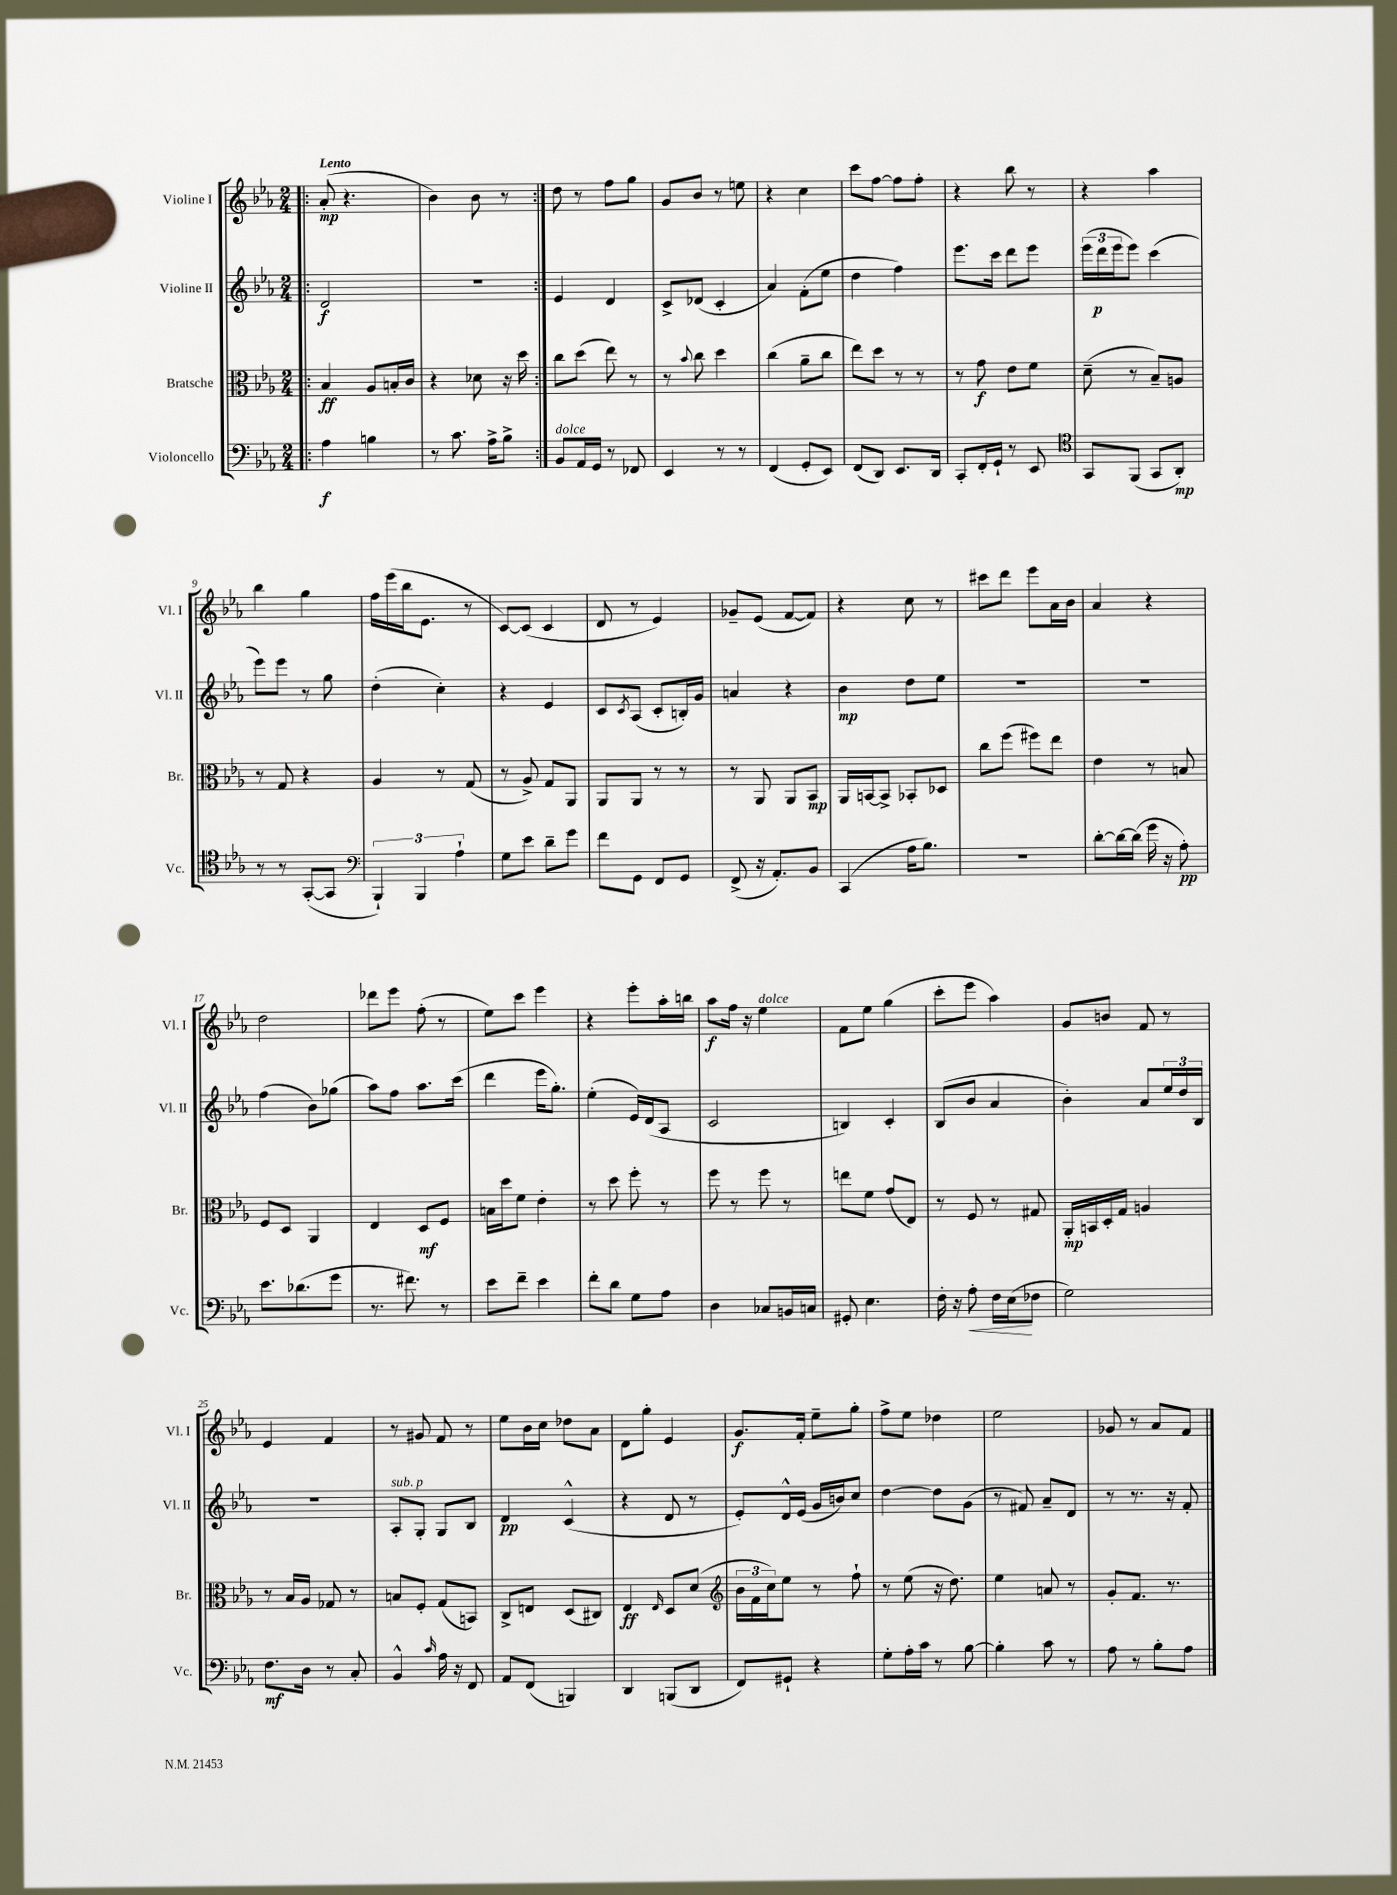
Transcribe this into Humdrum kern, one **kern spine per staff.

**kern	**dynam	**kern	**dynam	**kern	**dynam	**kern	**dynam
*part4	*part4	*part3	*part3	*part2	*part2	*part1	*part1
*staff4	*staff4	*staff3	*staff3	*staff2	*staff2	*staff1	*staff1
*I"Violoncello	*	*I"Bratsche	*	*I"Violine II	*	*I"Violine I	*
*I'Vc.	*	*I'Br.	*	*I'Vl. II	*	*I'Vl. I	*
*clefF4	*	*clefC3	*	*clefG2	*	*clefG2	*
*k[b-e-a-]	*	*k[b-e-a-]	*	*k[b-e-a-]	*	*k[b-e-a-]	*
*M2/4	*	*M2/4	*	*M2/4	*	*M2/4	*
=1!|:	=1!|:	=1!|:	=1!|:	=1!|:	=1!|:	=1!|:	=1!|:
!	!	!	!	!	!	!LO:TX:a:B:t=Lento	!
4A-\	f	4B-/	ff	2d/	f	(8a-'/	mp
.	.	.	.	.	.	4.r	.
4Bn\	.	8A-/L	.	.	.	.	.
.	.	16Bn'/L	.	.	.	.	.
.	.	16c/JJ	.	.	.	.	.
=2	=2	=2	=2	=2	=2	=2	=2
8r	.	4r	.	2r	.	4b-\)	.
8.c\	.	.	.	.	.	.	.
.	.	8d-X\	.	.	.	8b-\	.
16A-^\KL	.	.	.	.	.	.	.
8B-^\J	.	16r	.	.	.	8r	.
.	.	16dd\	.	.	.	.	.
=3:|!	=3:|!	=3:|!	=3:|!	=3:|!	=3:|!	=3:|!	=3:|!
!LO:TX:a:i:t=dolce	!	!	!	!	!	!	!
8BB-/L	.	8cc\L	.	4e-/	.	8dd\	.
16AA-/L	.	(8dd\J	.	.	.	8r	.
16GG/JJ	.	.	.	.	.	.	.
8r	.	8ee-\)	.	4d/	.	8ff\L	.
8FF-X/	.	8r	.	.	.	8gg\J	.
=4	=4	=4	=4	=4	=4	=4	=4
4EE-/	.	8r	.	8c^/L	.	8g/L	.
.	.	8qqb-/	.	.	.	.	.
.	.	8cc\	.	(8d-X/J	.	8b-/J	.
8r	.	4dd\	.	4c'/	.	8r	.
8r	.	.	.	.	.	8een\	.
=5	=5	=5	=5	=5	=5	=5	=5
(4FF/	.	(4cc\	.	4a-/)	.	4r	.
8GG'/L	.	8a-~\L	.	(8f'\L	.	4cc\	.
8EE-/J)	.	8cc\J	.	8ee-\J	.	.	.
=6	=6	=6	=6	=6	=6	=6	=6
(8FF/L	.	8ee-\L)	.	4dd\	.	8ccc\L	.
8DD/J)	.	8dd\J	.	.	.	[8ff\J	.
8.EE-/L	.	8r	.	4ff\)	.	8ff\L]	.
.	.	8r	.	.	.	8ff'\J	.
16DD/Jk	.	.	.	.	.	.	.
=7	=7	=7	=7	=7	=7	=7	=7
8CC'/L	.	8r	.	8.eee-\L	.	4r	.
16FF'/L	.	8g\	f	.	.	.	.
16GG`/JJ	.	.	.	16ccc\Jk	.	.	.
8r	.	8e-\L	.	8ddd\L	.	8bb-\	.
8EE-/	.	8f\J	.	8eee-\J	.	8r	.
=8	=8	=8	=8	=8	=8	=8	=8
*clefC4	*	*	*	*	*	*	*
8GG/L	.	(8d~\	.	(24eee-\LL	.	4r	.
.	.	.	.	24ddd\	p	.	.
.	.	.	.	24eee-\J	.	.	.
(8FF/J	.	8r	.	8eee-\J)	.	.	.
8GG/L	.	8B-~/L)	.	(4ccc\	.	4aa-\	.
8AA-'/J)	mp	8An/J	.	.	.	.	.
!!LO:LB:g=z
=9	=9	=9	=9	=9	=9	=9	=9
8r	.	8r	.	8eee-\L)	.	4bb-\	.
8r	.	8G/	.	8eee-\J	.	.	.
([8GG'/L	.	4r	.	8r	.	4gg\	.
8GG/J]	.	.	.	8gg\	.	.	.
=10	=10	=10	=10	=10	=10	=10	=10
*clefF4	*	*	*	*	*	*	*
6BBB-`/)	.	4A-/	.	(4dd'\	.	16ff\LL	.
.	.	.	.	.	.	(16eee-\	.
.	.	.	.	.	.	16bb-\J	.
6BBB-/	.	.	.	.	.	.	.
.	.	.	.	.	.	8.e-\J	.
.	.	8r	.	4cc'\)	.	.	.
6A-`\	.	.	.	.	.	.	.
.	.	(8G/	.	.	.	8r	.
=11	=11	=11	=11	=11	=11	=11	=11
8G\L	.	8r	.	4r	.	[8c/L)	.
8e-\J	.	8A-^/)	.	.	.	(8c/J]	.
8d~\L	.	8G/L	.	4e-/	.	4c/	.
8g\J	.	8AA-/J	.	.	.	.	.
=12	=12	=12	=12	=12	=12	=12	=12
8f\L	.	8AA-/L	.	8c/L	.	8d/	.
.	.	.	.	8qc/	.	.	.
8GG\J	.	8AA-/J	.	(8A-/J	.	8r	.
8FF/L	.	8r	.	8c'/L	.	4e-/)	.
8GG/J	.	8r	.	16Bn'/L)	.	.	.
.	.	.	.	16g/JJ	.	.	.
=13	=13	=13	=13	=13	=13	=13	=13
(8FF^/	.	8r	.	4an/	.	8g-X~/L	.
16r	.	8AA-/	.	.	.	(8e-/J	.
8.AA-'/L)	.	.	.	.	.	.	.
.	.	8AA-/L	.	4r	.	[8f/L	.
8BB-/J	.	8BB-/J	mp	.	.	8f/J])	.
=14	=14	=14	=14	=14	=14	=14	=14
(4CC/	.	16AA-/LL	.	4b-\	mp	4r	.
.	.	[16BBn/J	.	.	.	.	.
.	.	8BB^/J]	.	.	.	.	.
16A-\KL	.	8BB-X'/L	.	8dd\L	.	8cc\	.
8.B-\J)	.	.	.	.	.	.	.
.	.	8D-X/J	.	8ee-\J	.	8r	.
=15	=15	=15	=15	=15	=15	=15	=15
2r	.	8cc\L	.	2r	.	8ccc#X\L	.
.	.	(8ff\J	.	.	.	8ddd\J	.
.	.	8ff#X\L)	.	.	.	8eee-\L	.
.	.	8ee-\J	.	.	.	16a-\L	.
.	.	.	.	.	.	16b-\JJ	.
=16	=16	=16	=16	=16	=16	=16	=16
[8d'\L	.	4e-\	.	2r	.	4a-/	.
16d\L_	.	.	.	.	.	.	.
(16d\JJ]	.	.	.	.	.	.	.
16g\	.	8r	.	.	.	4r	.
16r	.	.	.	.	.	.	.
8A-'\)	pp	8Bn/	.	.	.	.	.
!!LO:LB:g=z
=17	=17	=17	=17	=17	=17	=17	=17
8.e-\L	.	8F/L	.	(4ff\	.	2dd\	.
.	.	8D/J	.	.	.	.	.
(8.d-X\	.	.	.	.	.	.	.
.	.	4AA-/	.	8b-\L)	.	.	.
8g\J	.	.	.	(8gg-X\J	.	.	.
=18	=18	=18	=18	=18	=18	=18	=18
8.r	.	4E-/	.	8aa-\L)	.	8ddd-X\L	.
.	.	.	.	8ff\J	.	8eee-\J	.
8.f#X\)	.	.	.	.	.	.	.
.	.	8D/L	mf	8.aa-\L	.	(8ff'\	.
8r	.	8F/J	.	.	.	8r	.
.	.	.	.	(16ccc\Jk	.	.	.
=19	=19	=19	=19	=19	=19	=19	=19
8e-\L	.	16Bn\LL	.	4ddd\	.	8ee-\L)	.
.	.	16dd\J	.	.	.	.	.
8f~\J	.	8f\J	.	.	.	8ccc\J	.
4e-\	.	4e-'\	.	16eee-\KL	.	4eee-\	.
.	.	.	.	8.gg'\J)	.	.	.
=20	=20	=20	=20	=20	=20	=20	=20
8f'\L	.	8r	.	(4ee-'\	.	4r	.
8d\J	.	8dd\	.	.	.	.	.
8G\L	.	8ff'\	.	16e-/LL)	.	8eee-'\L	.
.	.	.	.	(16d/J	.	.	.
8A-\J	.	8r	.	8A-/J	.	16aa-'\L	.
.	.	.	.	.	.	16bbn\JJ	.
=21	=21	=21	=21	=21	=21	=21	=21
4D\	.	8ff\	.	2c/	.	8aa-\L	f
.	.	8r	.	.	.	16ff\Jk	.
.	.	.	.	.	.	16r	.
!	!	!	!	!	!	!LO:TX:a:i:t=dolce	!
8C-X/L	.	8ff\	.	.	.	4ee-\	.
16BBn/L	.	8r	.	.	.	.	.
16Cn/JJ	.	.	.	.	.	.	.
=22	=22	=22	=22	=22	=22	=22	=22
8GG#X'/	.	8een\L	.	4Bn/)	.	8f\L	.
4.E-\	.	8f\J	.	.	.	8ee-\J	.
.	.	(8g/L	.	4c'/	.	(4gg\	.
.	.	8E-/J)	.	.	.	.	.
=23	=23	=23	=23	=23	=23	=23	=23
16F'\	.	8r	.	(8B-/L	.	8ccc'\L	.
16r	.	.	.	.	.	.	.
!	!LO:HP:b	!	!	!	!	!	!
8A-'\	<	8F/	.	8b-/J	.	8eee-\J	.
16F\LL	.	8r	.	4a-/	.	4aa-\)	.
(16E-\J	.	.	.	.	.	.	.
8F-X\J	[	8G#X/	.	.	.	.	.
=24	=24	=24	=24	=24	=24	=24	=24
2G\)	.	16AA-'/LL	mp	4b-'\)	.	8g/L	.
.	.	16BBn/	.	.	.	.	.
.	.	16D'/	.	.	.	8bn/J	.
.	.	16G/JJ	.	.	.	.	.
.	.	4An/	.	8a-/L	.	8f/	.
.	.	.	.	24ee-/L	.	8r	.
.	.	.	.	24dd/	.	.	.
.	.	.	.	24B-/JJ	.	.	.
!!LO:LB:g=z
=25	=25	=25	=25	=25	=25	=25	=25
8.F\L	mf	8r	.	2r	.	4e-/	.
.	.	16B-/LL	.	.	.	.	.
16D\Jk	.	16A-/JJ	.	.	.	.	.
8r	.	8G-X/	.	.	.	4f/	.
8C'/	.	8r	.	.	.	.	.
=26	=26	=26	=26	=26	=26	=26	=26
!	!	!	!	!LO:TX:a:i:t=sub. p	!	!	!
4BB-^^/	.	8Bn/L	.	8A-'/L	.	8r	.
.	.	8F'/J	.	8G'/J	.	8g#X/	.
16qqc/	.	.	.	.	.	.	.
16A-\	.	(8G/L	.	8G/L	.	8f/	.
16r	.	.	.	.	.	.	.
8FF/	.	8BBn/J)	.	8B-/J	.	8r	.
=27	=27	=27	=27	=27	=27	=27	=27
8AA-/L	.	8C^/L	.	4d/	pp	8ee-\L	.
(8FF/J	.	8En/J	.	.	.	16b-\L	.
.	.	.	.	.	.	16cc\JJ	.
4BBBn/)	.	(8D/L	.	(4c^^/	.	8dd-X\L	.
.	.	8C#X/J)	.	.	.	8a-\J	.
=28	=28	=28	=28	=28	=28	=28	=28
4DD/	.	4E-/	ff	4r	.	8d\L	.
.	.	.	.	.	.	8gg'\J	.
.	.	16qqE-/	.	.	.	.	.
(8BBBn/L	.	8D/L	.	8d/	.	4e-/	.
8DD/J	.	(8d/J	.	8r	.	.	.
=29	=29	=29	=29	=29	=29	=29	=29
*	*	*clefG2	*	*	*	*	*
8FF/L)	.	24b-\LL	.	8e-'/L)	.	8.g/L	f
.	.	24f\	.	.	.	.	.
.	.	24cc\J)	.	.	.	.	.
8GG#X`/J	.	8ee-\J	.	16d^^/L	.	.	.
.	.	.	.	(16e-/JJ	.	16f'/Jk	.
4r	.	8r	.	16g/LL	.	8ee-~\L	.
.	.	.	.	16bn/J)	.	.	.
.	.	8ff`\	.	8cc/J	.	8gg'\J	.
=30	=30	=30	=30	=30	=30	=30	=30
8G'\L	.	8r	.	[4dd\	.	8ff^\L	.
16A-'\L	.	(8ee-\	.	.	.	8ee-\J	.
16c\JJ	.	.	.	.	.	.	.
8r	.	16r	.	8dd\L]	.	4dd-X\	.
.	.	8.dd\)	.	.	.	.	.
[8B-\	.	.	.	(8g\J	.	.	.
=31	=31	=31	=31	=31	=31	=31	=31
4B-'\]	.	4ee-\	.	8r	.	2ee-\	.
.	.	.	.	8f#X/)	.	.	.
8c\	.	8an/	.	8a-~/L	.	.	.
8r	.	8r	.	8d/J	.	.	.
=32	=32	=32	=32	=32	=32	=32	=32
8A-\	.	8g'/L	.	8r	.	8g-X/	.
8r	.	8.f/J	.	8.r	.	8r	.
8B-'\L	.	.	.	.	.	8a-/L	.
.	.	8.r	.	16r	.	.	.
8A-\J	.	.	.	8f'/	.	8f/J	.
==	==	==	==	==	==	==	==
*-	*-	*-	*-	*-	*-	*-	*-
